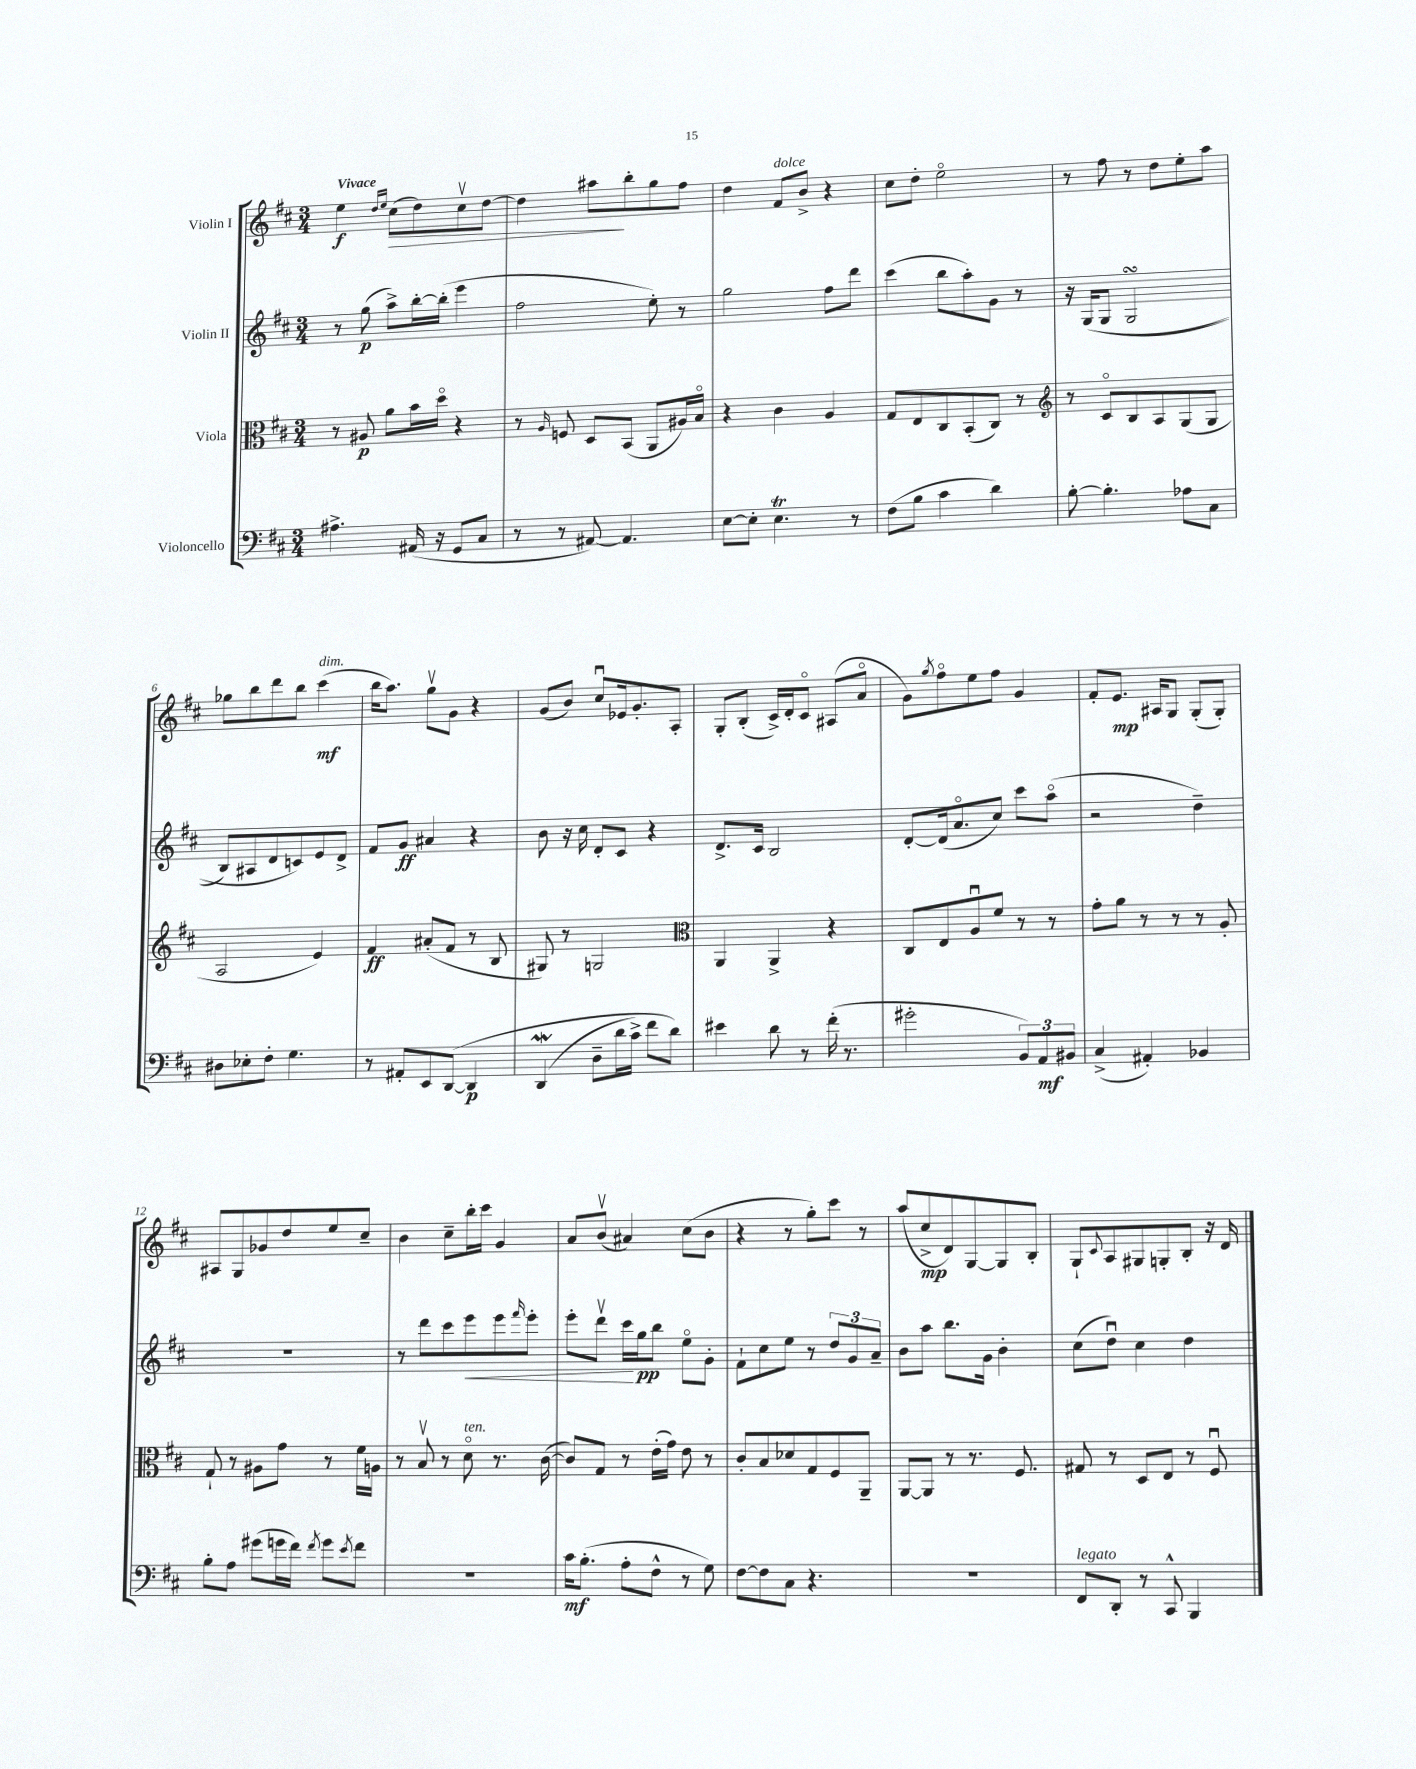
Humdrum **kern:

**kern	**kern	**kern	**kern
*staff4	*staff3	*staff2	*staff1
*clefF4	*clefC3	*clefG2	*clefG2
*k[f#c#]	*k[f#c#]	*k[f#c#]	*k[f#c#]
*M3/4	*M3/4	*M3/4	*M3/4
4.A#^	8r	8r	4ee
.	8A#	(8gg	.
.	.	.	16qqdd
.	.	.	16qqee
.	8a	8aa^)	(8cc#
(16AA#	16b	[16bb'	8dd)
16r	16ddo	(16bb']	.
8GG	4r	4eee	8cc#v
8C#	.	.	[8dd
=	=	=	=
8r	8r	2ff#	4dd]
.	16qqA	.	.
8r	8F	.	.
[8AA#)	8D	.	8aa#
4.AA#]	(8BB	.	8bb'
.	8AA	8ee')	8gg
.	16A#)	8r	8ff#
.	16Bo	.	.
=	=	=	=
[8E	4r	2gg	4dd
8E']	.	.	.
4.E	4c#	.	8f#
.	.	.	8b^
.	4A	8ff#	4r
8r	.	8ddd	.
=	=	=	=
(8F#	8G	(4ccc#	8cc#
8B	8E	.	8dd'
4c#	8C#	8bb	2eeo
.	(8BB'	8aa')	.
4d)	8C#)	8g	.
.	8r	8r	.
=	=	=	=
*	*clefG2	*	*
[8B'	8r	16r	8r
.	.	&((16G	.
4.B']	8c#o	8G	8ff#
.	8B	2G	8r
.	8A	.	8dd
8A-	(8G	.	8ee'
8C#	8G	.	8aa
=	=	=	=
8D#	2A	8B)	8gg-
8E-'	.	8A#	8bb
8F#'	.	8d	8ddd
4.G	.	8c&)	8bb
.	4e)	8e	(4ccc#
.	.	8d^	.
=	=	=	=
8r	4f#	8f#	16bb
.	.	.	8.aa)
8AA#'	.	8g	.
8EE	(8a#'	4a#	8ggv
&([8DD	8f#	.	8g
4DD]	8r	4r	4r
.	8B	.	.
=	=	=	=
(4DD	8G#)	8b	(8g
.	8r	16r	8b)
.	.	16cc#	.
8D~	2G	8d'	8cc#u
16d	.	8c#	16e-
16c#^)	.	.	8.g'
8f#	.	4r	.
8d&)	.	.	8A'
=	=	=	=
*	*clefC3	*	*
4e#	4AA	8.d^	8G'
.	.	.	(8B'
.	.	16c#	.
8d	4AA^	2B	16c#^)
.	.	.	16d'
8r	.	.	8c#o
(16f#'	4r	.	(8A#
8.r	.	.	.
.	.	.	8ao
=	=	=	=
2g#'	8C#	[8d'	8g)
.	.	.	8qgg
.	8E	(16d]	8ff#o
.	.	8.ao	.
.	8Au	.	8ee
.	8f#	8cc#)	8ff#
12BB)	8r	8ccc#	4g
12AA	.	.	.
.	8r	(8aao	.
12BB#	.	.	.
=	=	=	=
(4C#^	8g'	2r	8f#'
.	8a	.	8.e
4AA#')	8r	.	.
.	.	.	16A#
.	8r	.	8G
4BB-	8r	4dd~)	(8G'
.	8A'	.	8G')
=	=	=	=
8B'	8G`	2.r	8A#
8A	8r	.	8G
(8g#	8A#	.	8g-
16g	8g	.	8dd
16f#)	.	.	.
8qf#	.	.	.
8g	8r	.	8ee
8qe	.	.	.
8f#	16f#	.	8cc#~
.	16A	.	.
=	=	=	=
2.r	8r	8r	4b
.	8Bv	8ddd	.
.	8r	8ccc#	8cc#~
.	8do	8eee	16bb'
.	.	.	16ccc#
.	8.r	8eee	4g
.	.	16qqfff#	.
.	.	8eee'	.
.	([16c#	.	.
=	=	=	=
16c#	8c#])	8eee'	8a
(8.B'	.	.	.
.	8G	8dddv	(8bv
8A'	8r	16ccc#	4a#)
.	.	16gg	.
8F#^^	(16e'	8bb	.
.	16g)	.	.
8r	8e	8eeo	(8cc#
8G)	8r	8g'	8b
=	=	=	=
[8F#	8c#'	8f#`	4r
8F#]	8B	8cc#	.
8C#	8d-	8ee	8r
4.r	8G	8r	8gg')
.	8F#	12dd	8ccc#
.	.	12g	.
.	8AA~	.	8r
.	.	12a~	.
=	=	=	=
2.r	[8AA	8b	(8aa
.	8AA]	8aa	8cc#^
.	8r	8.bb	8d)
.	8.r	.	[8G
.	.	16g	.
.	.	4b'	8G]
.	8.F#	.	.
.	.	.	8B'
=	=	=	=
8FF#	8G#	(8cc#	8G`
.	.	.	8qqc#
8DD'	8r	8ddu)	8A
8r	8D	4cc#	8G#
8CC#^^	8E	.	8G'
4BBB	8r	4dd	8B'
.	8F#u	.	16r
.	.	.	16d
==	==	==	==
*-	*-	*-	*-
